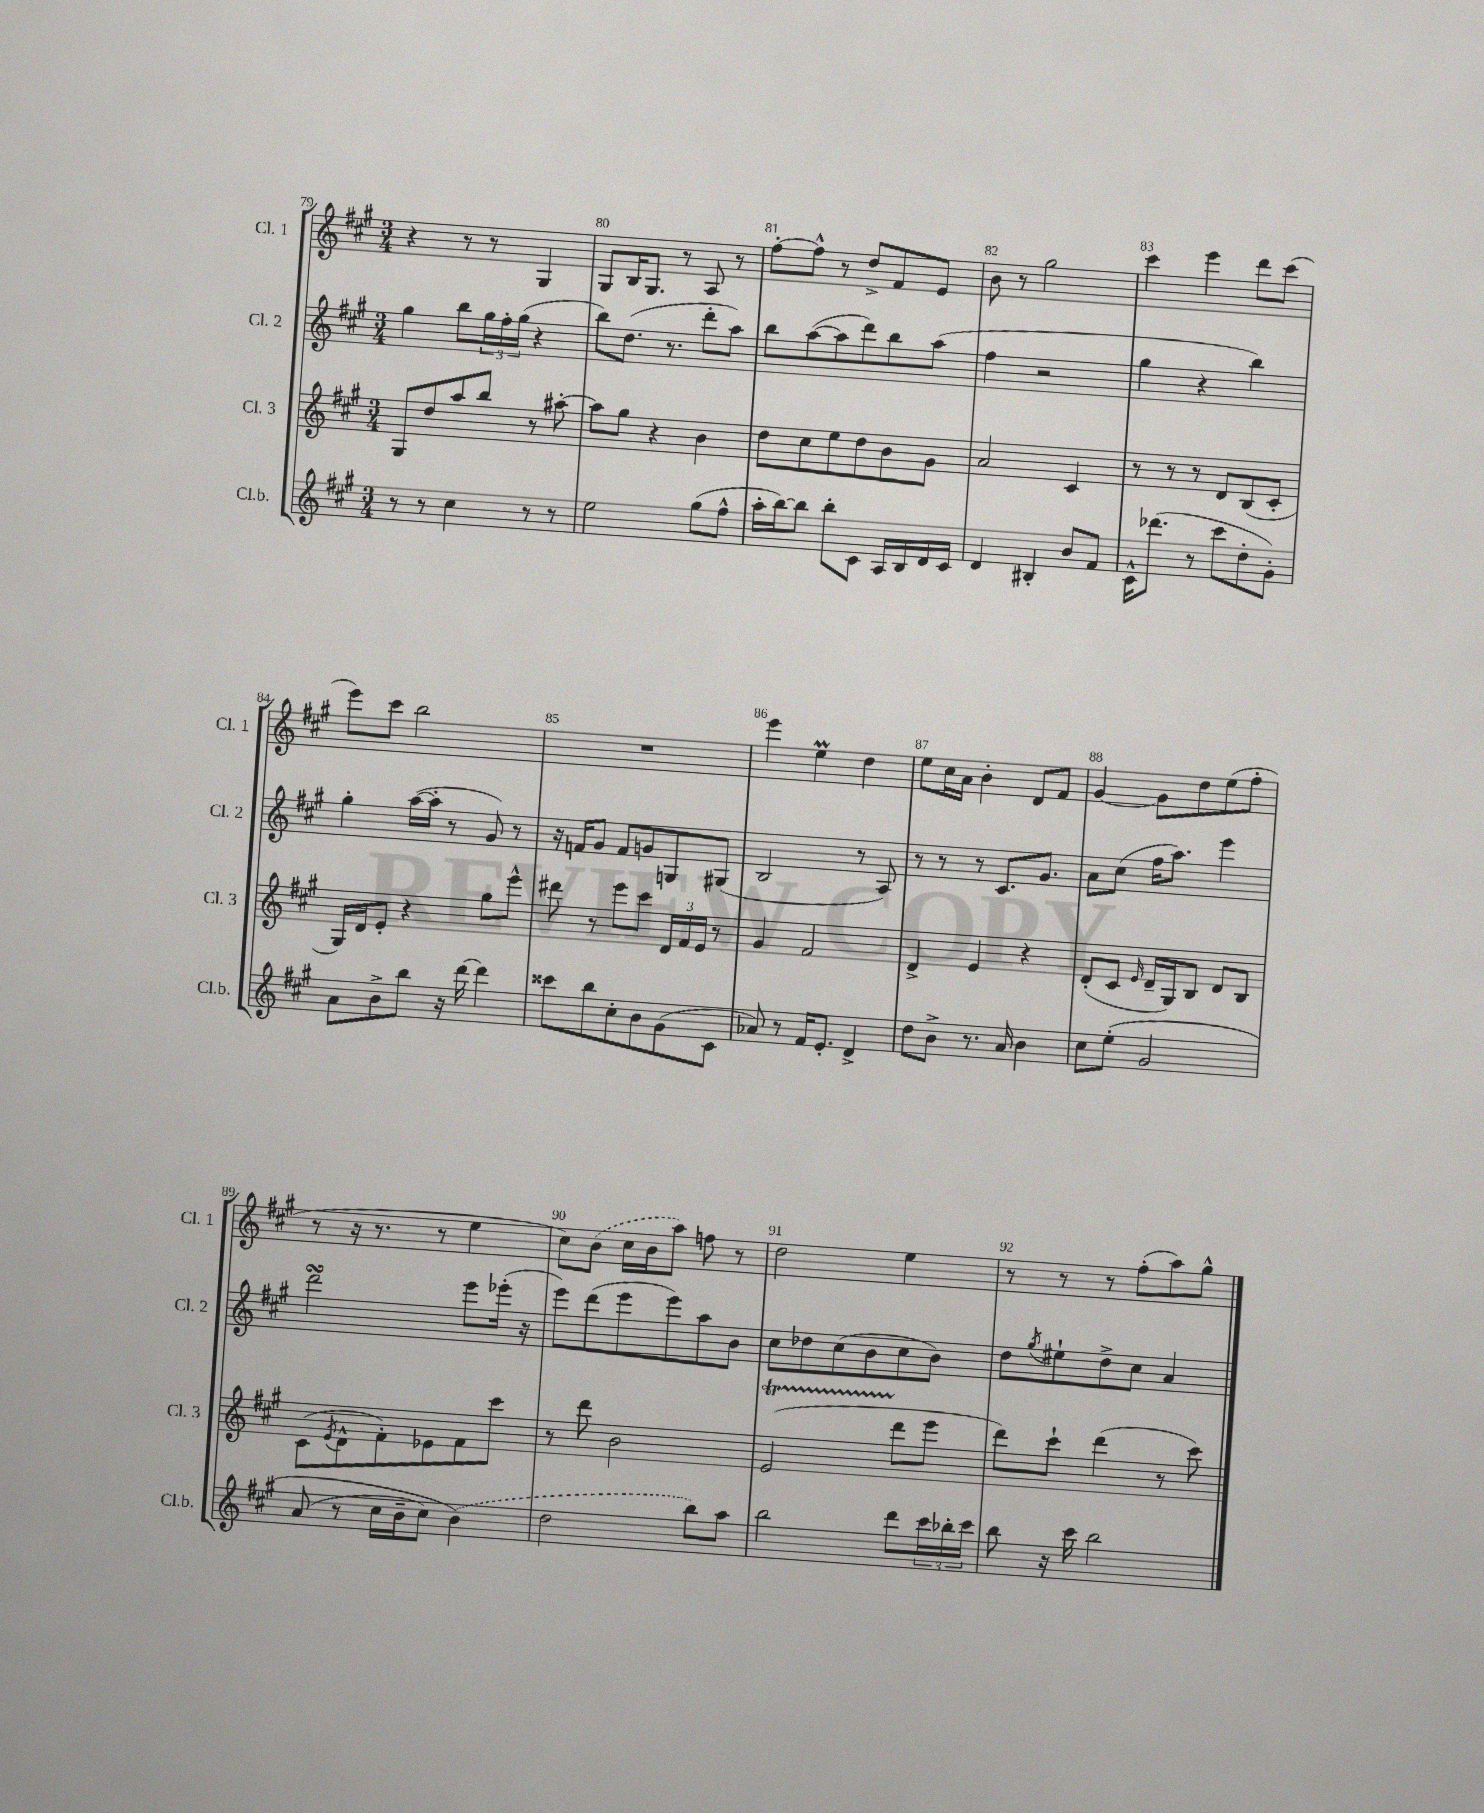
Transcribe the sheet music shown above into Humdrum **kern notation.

**kern	**kern	**kern	**kern
*part4	*part3	*part2	*part1
*staff4	*staff3	*staff2	*staff1
*I"Cl.b.	*I"Cl. 3	*I"Cl. 2	*I"Cl. 1
*I'Cl.b.	*I'Cl. 3	*I'Cl. 2	*I'Cl. 1
*clefG2	*clefG2	*clefG2	*clefG2
*k[f#c#g#]	*k[f#c#g#]	*k[f#c#g#]	*k[f#c#g#]
*M3/4	*M3/4	*M3/4	*M3/4
=79	=79	=79	=79
8r	8G#/L	4gg#\	4r
8r	8dd/	.	.
4cc#\	8aa/	8bb\L	8r
.	8bb/J	24gg#\L	8r
.	.	24ff#'\	.
.	.	(24gg#\JJ	.
8r	8r	4r	4G#/
8r	[8aa#X'\	.	.
=80	=80	=80	=80
2ee\	8aa#\L]	8bb\L)	8G#/L
.	8gg#\J	(8.dd\J	16B/K
.	.	.	8.G#/J
.	4r	.	.
.	.	8.r	.
.	.	.	8r
(8gg#\L	4b\	8ddd'\L	8A/
8ff#^^\J	.	8aa\J)	8r
=81	=81	=81	=81
16aa'\LL	8dd\L	8bb\L	[8ff#'\L
[16bb\J)	.	.	.
8bb\J]	8cc#\	([8aa\	8ff#^^\J]
8bb'\L	8ee\	8aa\]	8r
8c#\J	8dd\	8ddd\)	8dd^/L
16A/LL	8b\	8bb\	8f#/
16B/	.	.	.
16d/	8g#\J	(8aa\J	8e/J
16c#/JJ	.	.	.
=82	=82	=82	=82
4d/	2a/	4ff#\	8b\
.	.	.	8r
4B#X'/	.	2r	2gg#\
8b/L	4c#/	.	.
8f#/J	.	.	.
=83	=83	=83	=83
16c#^^\KL	8r	4gg#\	4ccc#\
(8.ddd-X\J	.	.	.
.	8r	.	.
8r	8r	4r	4eee\
8ccc#\L	8d/L	.	.
8dd'\	(8B/	4bb\)	8ddd\L
8g#'\J)	8c#'/J	.	(8ccc#\J
!!LO:LB:g=z
=84	=84	=84	=84
8a\L	16G#/LL)	4gg#'\	8eee\L)
.	16d/J	.	.
8b^\	8e'/J	.	8ccc#\J
8bb\J	4r	([16aa\LL	2bb\
.	.	16aa'\JJ]	.
16r	.	8r	.
[16ddd\	.	.	.
4ddd\]	8gg#\L	8g#/)	.
.	8eee^^\J	8r	.
=85	=85	=85	=85
8ccc##X\L	8ddd#X\	16r	2.r
.	.	16fn/KL	.
8bb\	8r	8g#/J	.
8cc#'\	8eee\L	8f/L	.
8b\	8ccc#\J	8gn/	.
(8g#\	24d/LL	8Gn/	.
.	24f#/	.	.
.	24e/JJ	.	.
8c#\J	8r	(8G#X/J	.
=86	=86	=86	=86
8a-X/)	4g#/	2B/	4eee\
8r	.	.	.
16f#/KL	2f#/	.	4eeM\
8.e'/J	.	.	.
4d^/	.	8r	4dd\
.	.	8A/)	.
=87	=87	=87	=87
8dd\L	4d^/	8r	8ee\L
8b^\J	.	8r	16cc#\L
.	.	.	16a\JJ
8.r	4e/	8r	4b'\
.	.	8.c#/L	.
16a/	.	.	.
4b\	4r	.	8d/L
.	.	8.g#/J	.
.	.	.	8f#/J
=88	=88	=88	=88
8cc#\L	(8d'/L	8a\L	[4g#/
(8ee'\J	8c#/J	(8cc#\J	.
.	16qqe/	.	.
2g#/	16d~/LL	16ff#\KL	8g#\L]
.	16G#/J)	8.aa\J)	.
.	8B/J	.	8dd\
.	8d/L	4eee\	(8ee\
.	8B/J	.	8ff#'\J
!!LO:LB:g=z
=89	=89	=89	=89
(8a/	(8c#\L	2dddsSSs\	8r
.	8qe/	.	.
8r	8d^^\	.	16r
.	.	.	8.r
16cc#\LL	8f#'\)	.	.
16b~\J	.	.	.
8cc#\J)	8e-X\	.	8r
(4b\)	8f#\	8eee\L	4ee\
.	8ccc#\J	(16eee-X'\Jk	.
.	.	16r	.
=90	=90	=90	=90
2dd\	8r	8eee\L)	8cc#\L)
.	8ddd\	(8ddd\	(8b\J
.	2b\	8eee\	16cc#\LL
.	.	.	16b\J
.	.	8eee\)	8aa\J)
8bb\L)	.	8aa\	8ffn\
8aa\J	.	8b\J	8r
=91	=91	=91	=91
2bb\	(2eT/	8cc#\L	2dd\
.	.	8dd-X\	.
.	.	(8cc#\	.
.	.	8b\	.
8ddd\L	8ddd\L	8cc#\	4ee\
24ccc#\L	8eee\J	8b\J)	.
24bb-X'\	.	.	.
24ccc#\JJ	.	.	.
=92	=92	=92	=92
8bb\	8ddd\L)	8dd\L	8r
.	.	8qgg#/	.
16r	8ccc#`\J	8ee#X`\	8r
16ccc#\	.	.	.
2bb\	(4ddd\	8dd^\	8r
.	.	8cc#\J	(8ff#'\L
.	8r	4a/	8aa\)
.	8ccc#\)	.	8gg#^^\J
==	==	==	==
*-	*-	*-	*-
